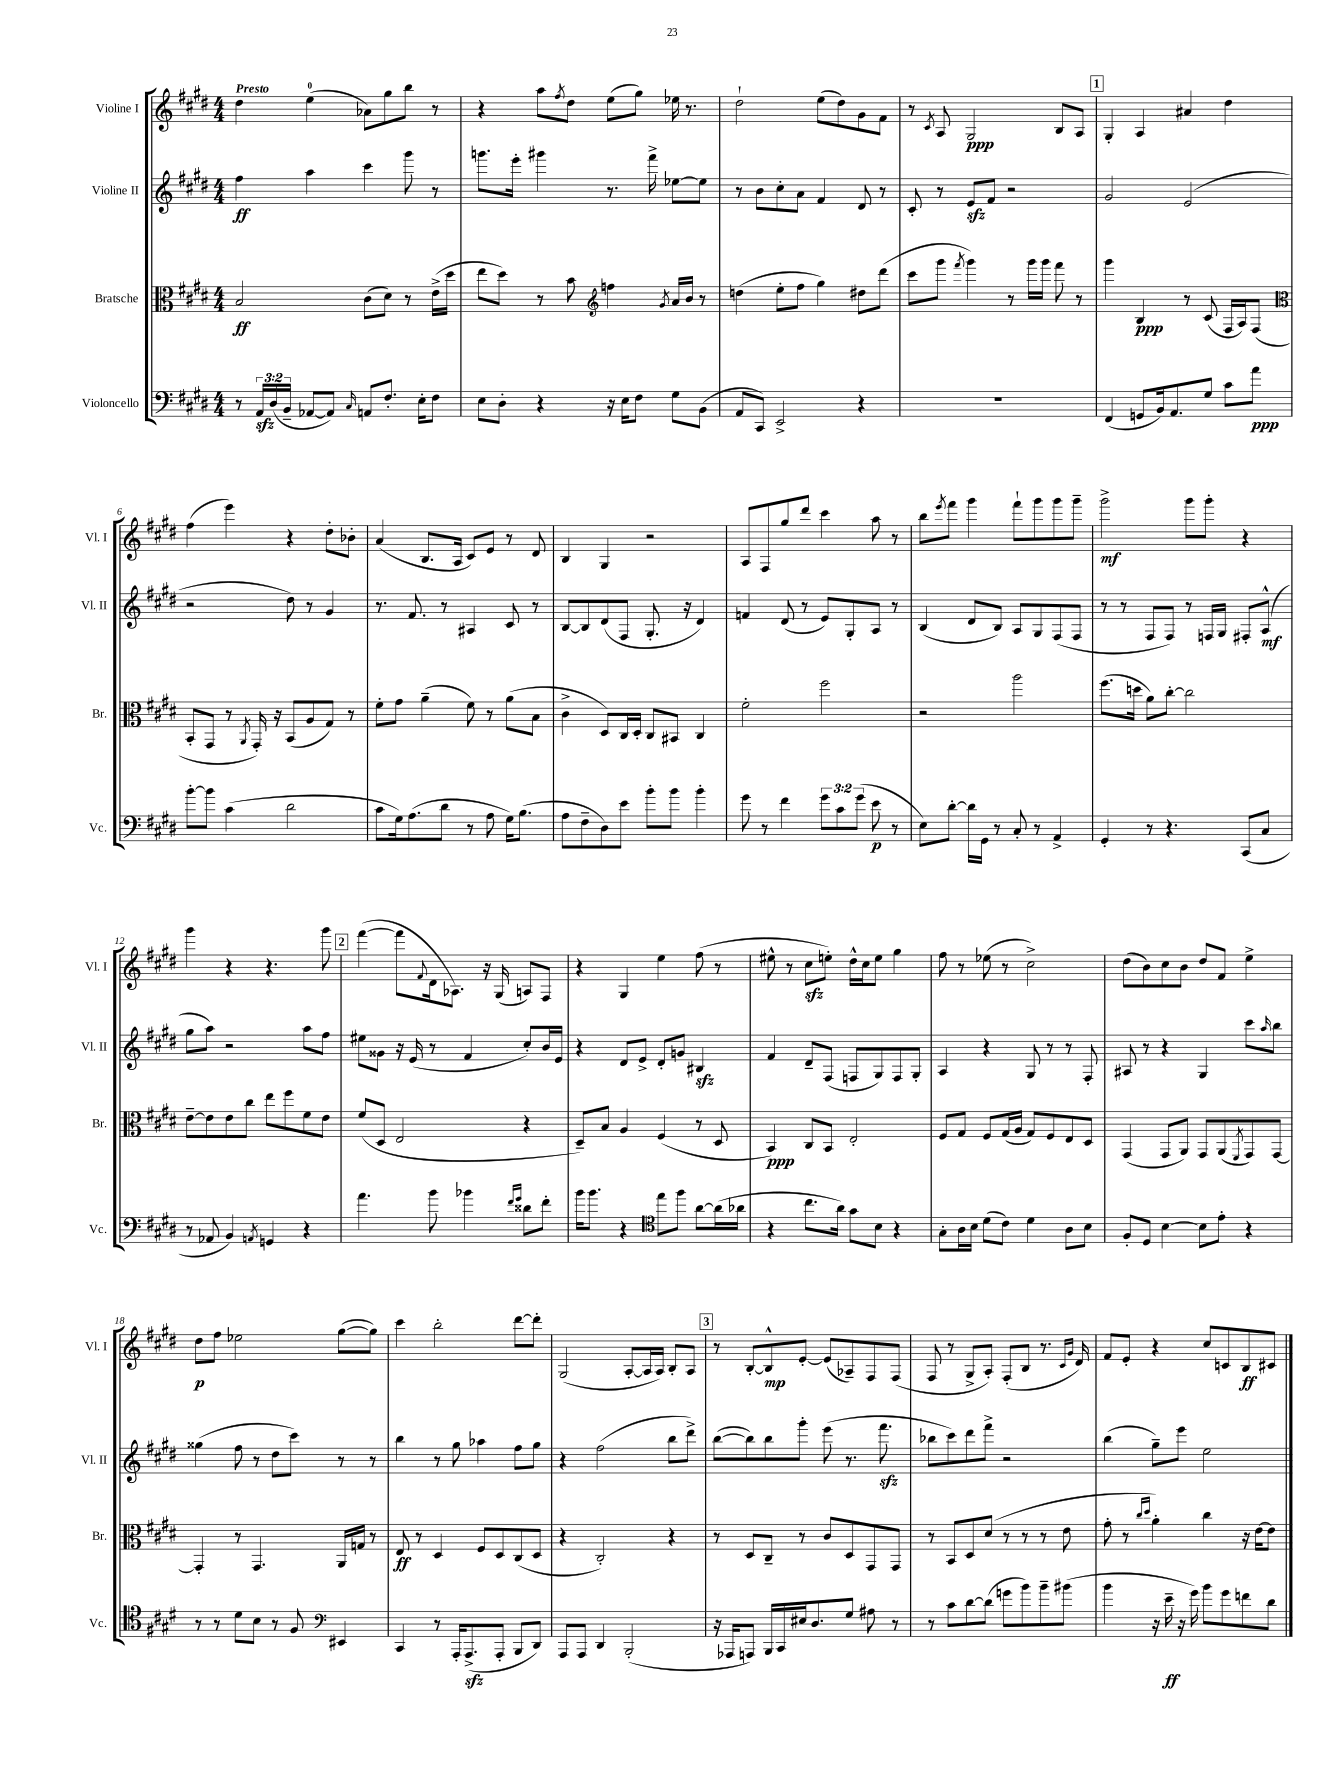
<<
\new StaffGroup <<
\new Staff = "s0" \with { instrumentName = "Violine I" shortInstrumentName = "Vl. I" } {
    \clef treble \key e \major \numericTimeSignature \time 4/4 \tempo "Presto"
    dis''4 e''4-0( aes'8) gis''8 b''8 r8 |
    r4 a''8 \acciaccatura { fis''8 } dis''8 e''8( gis''8) ees''16 r8. |
    dis''2-! e''8( dis''8) gis'8 fis'8 |
    r8 \acciaccatura { cis'8 } a8 gis2\ppp b8 a8 |
    \mark \markup { \box "1" } gis4-. a4 ais'4 dis''4 |
    fis''4( e'''4) r4 dis''8-. bes'8-. |
    a'4( b8. a16 cis'8) e'8 r8 dis'8 |
    b4 gis4 r2 |
    a8 fis8 gis''8 dis'''8 cis'''4 a''8 r8 |
    b''8 \acciaccatura { e'''8 } fis'''8 gis'''4 fis'''8-! gis'''8 gis'''8 gis'''8-- |
    gis'''2->\mf gis'''8 gis'''8-. r4 |
    gis'''4 r4 r4. gis'''8 |
    \mark \markup { \box "2" } fis'''4~( fis'''8 \appoggiatura { fis'8 } dis'16 aes8.) r16 gis16( a8) fis8 |
    r4 gis4 e''4 fis''8( r8 |
    eis''8-^ r8 cis''8\sfz e''8-.) dis''16-^ cis''16 e''8 gis''4 |
    fis''8 r8 ees''8( r8 cis''2->) |
    dis''8( b'8) cis''8 b'8 dis''8 fis'8 e''4-> |
    dis''8\p fis''8 ees''2 gis''8~( gis''8) |
    cis'''4 b''2-. dis'''8~ dis'''8-. |
    gis2( a8~-. a16 a16) b8-. a8 |
    \mark \markup { \box "3" } r8 b8~-. b8-^\mp e'8~-. e'8( aes8--) fis8 fis8( |
    fis8 r8 gis8-> a8-.) fis8-.( b8 r8. \grace { cis'16 gis'16 } dis'16) |
    fis'8 e'8-. r4 cis''8 c'8 b8\ff cis'8 \bar "|." |
}
\new Staff = "s1" \with { instrumentName = "Violine II" shortInstrumentName = "Vl. II" } {
    \clef treble \key e \major \numericTimeSignature \time 4/4
    fis''4\ff a''4 cis'''4 gis'''8 r8 |
    g'''8. e'''16-. gis'''4 r8. fis'''16-> ees''8~ ees''8 |
    r8 b'8 cis''8-. a'8 fis'4 dis'8 r8 |
    cis'8-. r8 e'8\sfz fis'8 r2 |
    \mark \markup { \box "1" } gis'2 e'2( |
    r2 dis''8) r8 gis'4 |
    r8. fis'8. r8 ais4 cis'8 r8 |
    b8~ b8 dis'8( fis8 gis8.-. r16 dis'4) |
    f'4 dis'8( r8 e'8) gis8-. a8 r8 |
    b4( dis'8 b8) a8 gis8 fis8( fis8 |
    r8 r8 fis8 fis8) r8 f16 gis16 fis8-. a8-^\mf( |
    gis''8 a''8) r2 a''8 fis''8 |
    \mark \markup { \box "2" } eis''8 gisis'8 r16 e'16( r8 fis'4 cis''8-.) b'16 e'16 |
    r4 dis'8 e'8-> dis'8-. g'8 bis4\sfz |
    fis'4 dis'8-- fis8( f8 gis8) f8 gis8-. |
    a4 r4 gis8 r8 r8 fis8-. |
    ais8 r8 r4 gis4 cis'''8 \grace { a''16 } b''8 |
    gisis''4( fis''8 r8 dis''8 cis'''8) r8 r8 |
    b''4 r8 gis''8 aes''4 fis''8 gis''8 |
    r4 fis''2( b''8 dis'''8->) |
    \mark \markup { \box "3" } b''8~( b''8) b''8 gis'''8-. e'''8( r8. fis'''8.\sfz |
    bes''8 cis'''8) dis'''8 fis'''8-> r2 |
    b''4( gis''8--) e'''8 e''2 \bar "|." |
}
\new Staff = "s2" \with { instrumentName = "Bratsche" shortInstrumentName = "Br." } {
    \clef alto \key e \major \numericTimeSignature \time 4/4
    b2\ff cis'8( dis'8) r8 e'16->( dis''16 |
    e''8 dis''8) r8 b'8 \clef treble f''4 \acciaccatura { gis'8 } a'16 b'16 r8 |
    d''4( e''8-. fis''8 gis''4) dis''8 dis'''8( |
    cis'''8 gis'''8 \acciaccatura { fis'''8 } gis'''4) r8 gis'''16 gis'''16 fis'''8 r8 |
    \mark \markup { \box "1" } gis'''4 b4\ppp r8 cis'8( fis16 a16) fis8( |
    \clef alto b,8-. gis,8 r8 \acciaccatura { a,8 } gis,16-.) r16 b,8( a8 gis8) r8 |
    fis'8-. gis'8 a'4--( fis'8) r8 a'8( b8 |
    cis'4-> dis8) cis16 dis16-. cis8 bis,8 cis4 |
    fis'2-. fis''2 |
    r2 a''2 |
    fis''8.( d''16 a'8) cis''8~-. cis''2 |
    e'8~-- e'8 e'8 cis''8 e''8 fis''8 fis'8 e'8 |
    \mark \markup { \box "2" } fis'8( dis8 e2 r4 |
    dis8--) b8 a4 fis4( r8 dis8 |
    b,4\ppp) cis8 b,8 e2-. |
    fis8 gis8 fis8 gis16( a16 gis8) fis8 e8 dis8 |
    gis,4( gis,8 a,8) gis,8 a,8( \acciaccatura { fis,8 } gis,8) gis,8~ |
    gis,4-. r8 gis,4. a,16 g16 r8 |
    e8\ff r8 dis4 fis8 dis8 cis8( dis8 |
    r4 cis2-.) r4 |
    \mark \markup { \box "3" } r8 dis8 cis8-- r8 cis'8 dis8 gis,8 gis,8 |
    r8 b,8 dis8 dis'8( r8 r8 r8 e'8 |
    gis'8-. r8 \grace { cis''16 dis''16 } a'4-.) cis''4 r16 e'16~ e'8 \bar "|." |
}
\new Staff = "s3" \with { instrumentName = "Violoncello" shortInstrumentName = "Vc." } {
    \clef bass \key e \major \numericTimeSignature \time 4/4 \override Staff.TupletNumber.text = #tuplet-number::calc-fraction-text
    r8 \tuplet 3/2 { a,16\sfz dis16( b,16-- } aes,8~ aes,8) \grace { cis16 } a,8 fis8.-. e16-. fis8 |
    e8 dis8-. r4 r16 e16 fis8 gis8 b,8( |
    a,8 cis,8) e,2-> r4 |
    R1 |
    \mark \markup { \box "1" } fis,4( g,8 b,16) a,8. gis8 cis'8 a'8\ppp |
    b'8~-. b'8 cis'4( dis'2 |
    cis'8 gis16) a8.( dis'8 r8 a8 gis16) b8.( |
    a8 fis8-- dis8) e'8 b'8-. b'8 b'4-. |
    gis'8 r8 fis'4 \tuplet 3/2 { gis'8 cis'8 gis'8( } e'8\p r8 |
    e8) dis'8~-. dis'16 gis,16 r8 cis8-. r8 a,4-> |
    gis,4-. r8 r4. cis,8( cis8 |
    r8 aes,8 b,4) \acciaccatura { a,8 } g,4 r4 |
    \mark \markup { \box "2" } a'4. b'8 bes'4 \grace { fis'16 gis'16 } disis'8 fis'8-. |
    b'16 b'8. r4 \clef tenor e''8 fis''8 a'8~ a'16( aes'16 |
    r4 cis''8. a'16) gis'8 b8 r4 |
    gis8-. a16 b16 dis'8( cis'8) dis'4 a8 b8 |
    fis8-. dis8 b4~ b8 e'8-. r4 |
    r8 r8 dis'8 b8 r8 fis8 \clef bass eis,4 |
    cis,4 r8 a,,16-. a,,8.->\sfz( a,,8-. b,,8 dis,8) |
    a,,8 a,,8 dis,4 b,,2-.( |
    \mark \markup { \box "3" } r16 aes,,16 a,,8) b,,16 cis,16 eis16 dis8. gis8 ais8 r8 |
    r8 cis'8 dis'8~ dis'8( g'8 b'8) b'8-- bis'8( |
    b'4 r16 e'16--\ff r16 gis'16) b'8 gis'8 f'8 dis'8 \bar "|." |
}
>>
>>
